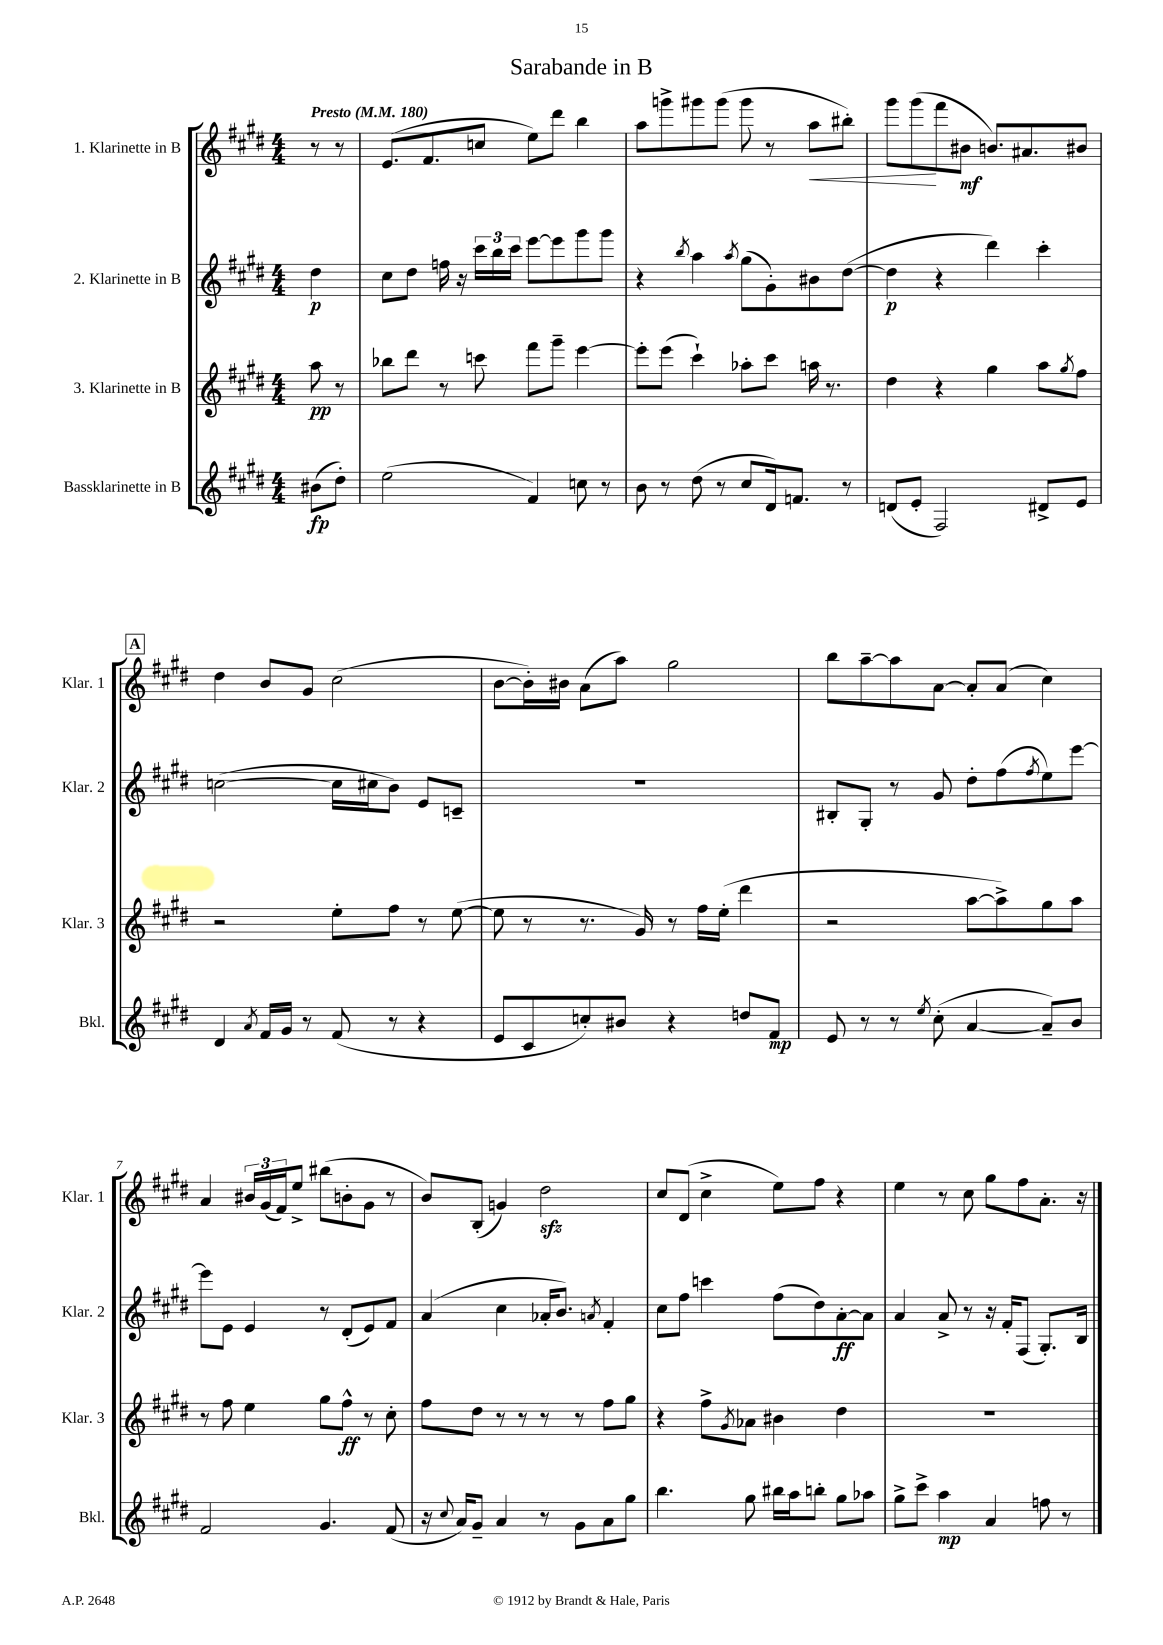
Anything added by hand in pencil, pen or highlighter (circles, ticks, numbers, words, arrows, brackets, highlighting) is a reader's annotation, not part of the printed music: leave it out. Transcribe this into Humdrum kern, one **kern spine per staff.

**kern	**dynam	**kern	**dynam	**kern	**dynam	**kern	**dynam
*part4	*part4	*part3	*part3	*part2	*part2	*part1	*part1
*staff4	*staff4	*staff3	*staff3	*staff2	*staff2	*staff1	*staff1
*I"Bassklarinette in B	*	*I"3. Klarinette in B	*	*I"2. Klarinette in B	*	*I"1. Klarinette in B	*
*I'Bkl.	*	*I'Klar. 3	*	*I'Klar. 2	*	*I'Klar. 1	*
*clefG2	*	*clefG2	*	*clefG2	*	*clefG2	*
*k[f#c#g#d#]	*	*k[f#c#g#d#]	*	*k[f#c#g#d#]	*	*k[f#c#g#d#]	*
*M4/4	*	*M4/4	*	*M4/4	*	*M4/4	*
*MM180	*	*MM180	*	*MM180	*	*MM180	*
=	=	=	=	=	=	=	=
!	!	!	!	!	!	!LO:TX:a:B:t=Presto	!
(8b#X\L	fp	8aa\	pp	4dd#\	p	8r	.
8dd#'\J)	.	8r	.	.	.	8r	.
=1	=1	=1	=1	=1	=1	=1	=1
(2ee\	.	8bb-X\L	.	8cc#\L	.	(8.e/L	.
.	.	8ddd#\J	.	8dd#\J	.	.	.
.	.	.	.	.	.	8.f#/	.
.	.	8r	.	16ffn\	.	.	.
.	.	.	.	16r	.	.	.
.	.	8cccn\	.	24ccc#\LL	.	8ccn/J	.
.	.	.	.	24bb\	.	.	.
.	.	.	.	24ccc#\JJ	.	.	.
4f#/)	.	8fff#\L	.	[8eee\L	.	8ee\L)	.
.	.	8ggg#~\J	.	8eee\]	.	8ddd#\J	.
8ccn\	.	[4eee\	.	8ggg#\	.	4bb\	.
8r	.	.	.	8ggg#\J	.	.	.
=2	=2	=2	=2	=2	=2	=2	=2
8b\	.	8eee'\L]	.	4r	.	8aa\L	.
8r	.	(8eee\J	.	.	.	8gggn^\	.
.	.	.	.	8qbb/	.	.	.
(8dd#\	.	4ccc#`\)	.	4aa\	.	8ggg#X\	.
8r	.	.	.	.	.	(8ggg#\J	.
.	.	.	.	8qaa/	.	.	.
8cc#/L	.	8aa-X'\L	.	(8gg#\L	.	8ggg#\	.
16d#/k)	.	8ccc#\J	.	8g#'\)	.	8r	.
8.fn/J	.	.	.	.	.	.	.
!	!	!	!	!	!	!	!LO:HP:b
.	.	16aan\	.	8b#X\	.	8aa\L	<
.	.	8.r	.	.	.	.	.
8r	.	.	.	([8dd#\J	.	8bb#X'\J)	.
=3	=3	=3	=3	=3	=3	=3	=3
(8dn/L	.	4dd#\	.	4dd#\]	p	8ggg#\L	.
8e'/J	.	.	.	.	.	(8ggg#\	.
2F#/)	.	4r	.	4r	.	8fff#\	[
.	.	.	.	.	.	8b#X\J	mf
.	.	4gg#\	.	4ddd#\)	.	8.bn/L)	.
.	.	.	.	.	.	8.a#X/	.
8d#X^/L	.	8aa\L	.	4ccc#'\	.	.	.
.	.	8qgg#/	.	.	.	.	.
8e/J	.	8ff#\J	.	.	.	8b#X/J	.
!!LO:LB:g=z
!!LO:REH:place=s1:t=A
=4	=4	=4	=4	=4	=4	=4	=4
4d#/	.	2r	.	([2ccn\	.	4dd#\	.
8qa/	.	.	.	.	.	.	.
16f#/LL	.	.	.	.	.	8b/L	.
16g#/JJ	.	.	.	.	.	.	.
8r	.	.	.	.	.	8g#/J	.
(8f#/	.	8ee'\L	.	16cc\LL]	.	(2cc#\	.
.	.	.	.	16cc#X\J	.	.	.
8r	.	8ff#\J	.	8b\J)	.	.	.
4r	.	8r	.	8e/L	.	.	.
.	.	([8ee\	.	8cn~/J	.	.	.
=5	=5	=5	=5	=5	=5	=5	=5
8e/L	.	8ee\]	.	1r	.	[8b\L	.
8c#/	.	8r	.	.	.	16b'\L])	.
.	.	.	.	.	.	16b#X\JJ	.
8ccn'/)	.	8.r	.	.	.	(8a\L	.
8b#X/J	.	.	.	.	.	8aa\J)	.
.	.	16g#/)	.	.	.	.	.
4r	.	8r	.	.	.	2gg#\	.
.	.	16ff#\LL	.	.	.	.	.
.	.	(16ee'\JJ	.	.	.	.	.
8ddn/L	.	4ddd#\	.	.	.	.	.
8f#/J	mp	.	.	.	.	.	.
=6	=6	=6	=6	=6	=6	=6	=6
8e/	.	2r	.	8B#X'/L	.	8bb\L	.
8r	.	.	.	8G#'/J	.	[8aa~\	.
8r	.	.	.	8r	.	8aa\]	.
8qee/	.	.	.	.	.	.	.
(8cc#'\	.	.	.	8g#/	.	[8a\J	.
[4a/	.	[8aa\L	.	8dd#'\L	.	8a'/L]	.
.	.	8aa^\])	.	(8ff#\	.	(8a/J	.
.	.	.	.	8qff#/	.	.	.
8a~/L])	.	8gg#\	.	8ee\)	.	4cc#\)	.
8b/J	.	8aa\J	.	[8eee\J	.	.	.
!!LO:LB:g=z
=7	=7	=7	=7	=7	=7	=7	=7
2f#/	.	8r	.	8eee\L]	.	4a/	.
.	.	8ff#\	.	8e\J	.	.	.
.	.	4ee\	.	4e/	.	24b#X/LL	.
.	.	.	.	.	.	(24g#/	.
.	.	.	.	.	.	24f#/J)	.
.	.	.	.	.	.	8ee^/J	.
4.g#/	.	8gg#\L	.	8r	.	(8bb#X\L	.
.	.	8ff#^^\J	ff	(8d#'/L	.	8bn'\	.
.	.	8r	.	8e/)	.	8g#\J	.
(8f#/	.	8cc#'\	.	8f#/J	.	8r	.
=8	=8	=8	=8	=8	=8	=8	=8
16r	.	8ff#\L	.	(4a/	.	8b/L)	.
8qqcc#/	.	.	.	.	.	.	.
16a/KL)	.	.	.	.	.	.	.
8g#~/J	.	8dd#\J	.	.	.	(8B'/J	.
4a/	.	8r	.	4cc#\	.	4gn/)	.
.	.	8r	.	.	.	.	.
8r	.	8r	.	16a-X'/KL	.	2dd#zz\	.
.	.	.	.	8.b/J)	.	.	.
8g#\L	.	8r	.	.	.	.	.
.	.	.	.	8qan/	.	.	.
8a\	.	8ff#\L	.	4f#'/	.	.	.
8gg#\J	.	8gg#\J	.	.	.	.	.
=9	=9	=9	=9	=9	=9	=9	=9
4.bb\	.	4r	.	8cc#\L	.	8cc#/L	.
.	.	.	.	8ff#\J	.	(8d#/J	.
.	.	8ff#^\L	.	4cccn\	.	4cc#^\	.
.	.	8qg#/	.	.	.	.	.
8gg#\	.	8a-X\J	.	.	.	.	.
16bb#X\LL	.	4b#X\	.	(8ff#\L	.	8ee\L)	.
16aa\J	.	.	.	.	.	.	.
8bbn'\J	.	.	.	8dd#\)	.	8ff#\J	.
8gg#\L	.	4dd#\	.	[8a'\	ff	4r	.
8aa-X\J	.	.	.	8a\J]	.	.	.
=10	=10	=10	=10	=10	=10	=10	=10
8gg#^\L	.	1r	.	4a/	.	4ee\	.
8ccc#^\J	.	.	.	.	.	.	.
4aa\	mp	.	.	8a^/	.	8r	.
.	.	.	.	8r	.	8cc#\	.
4a/	.	.	.	16r	.	8gg#\L	.
.	.	.	.	16f#'/KL	.	.	.
.	.	.	.	(8F#/J	.	8ff#\	.
8ffn\	.	.	.	8.G#'/L)	.	8.a'\J	.
8r	.	.	.	.	.	.	.
.	.	.	.	16B/Jk	.	16r	.
==	==	==	==	==	==	==	==
*-	*-	*-	*-	*-	*-	*-	*-
